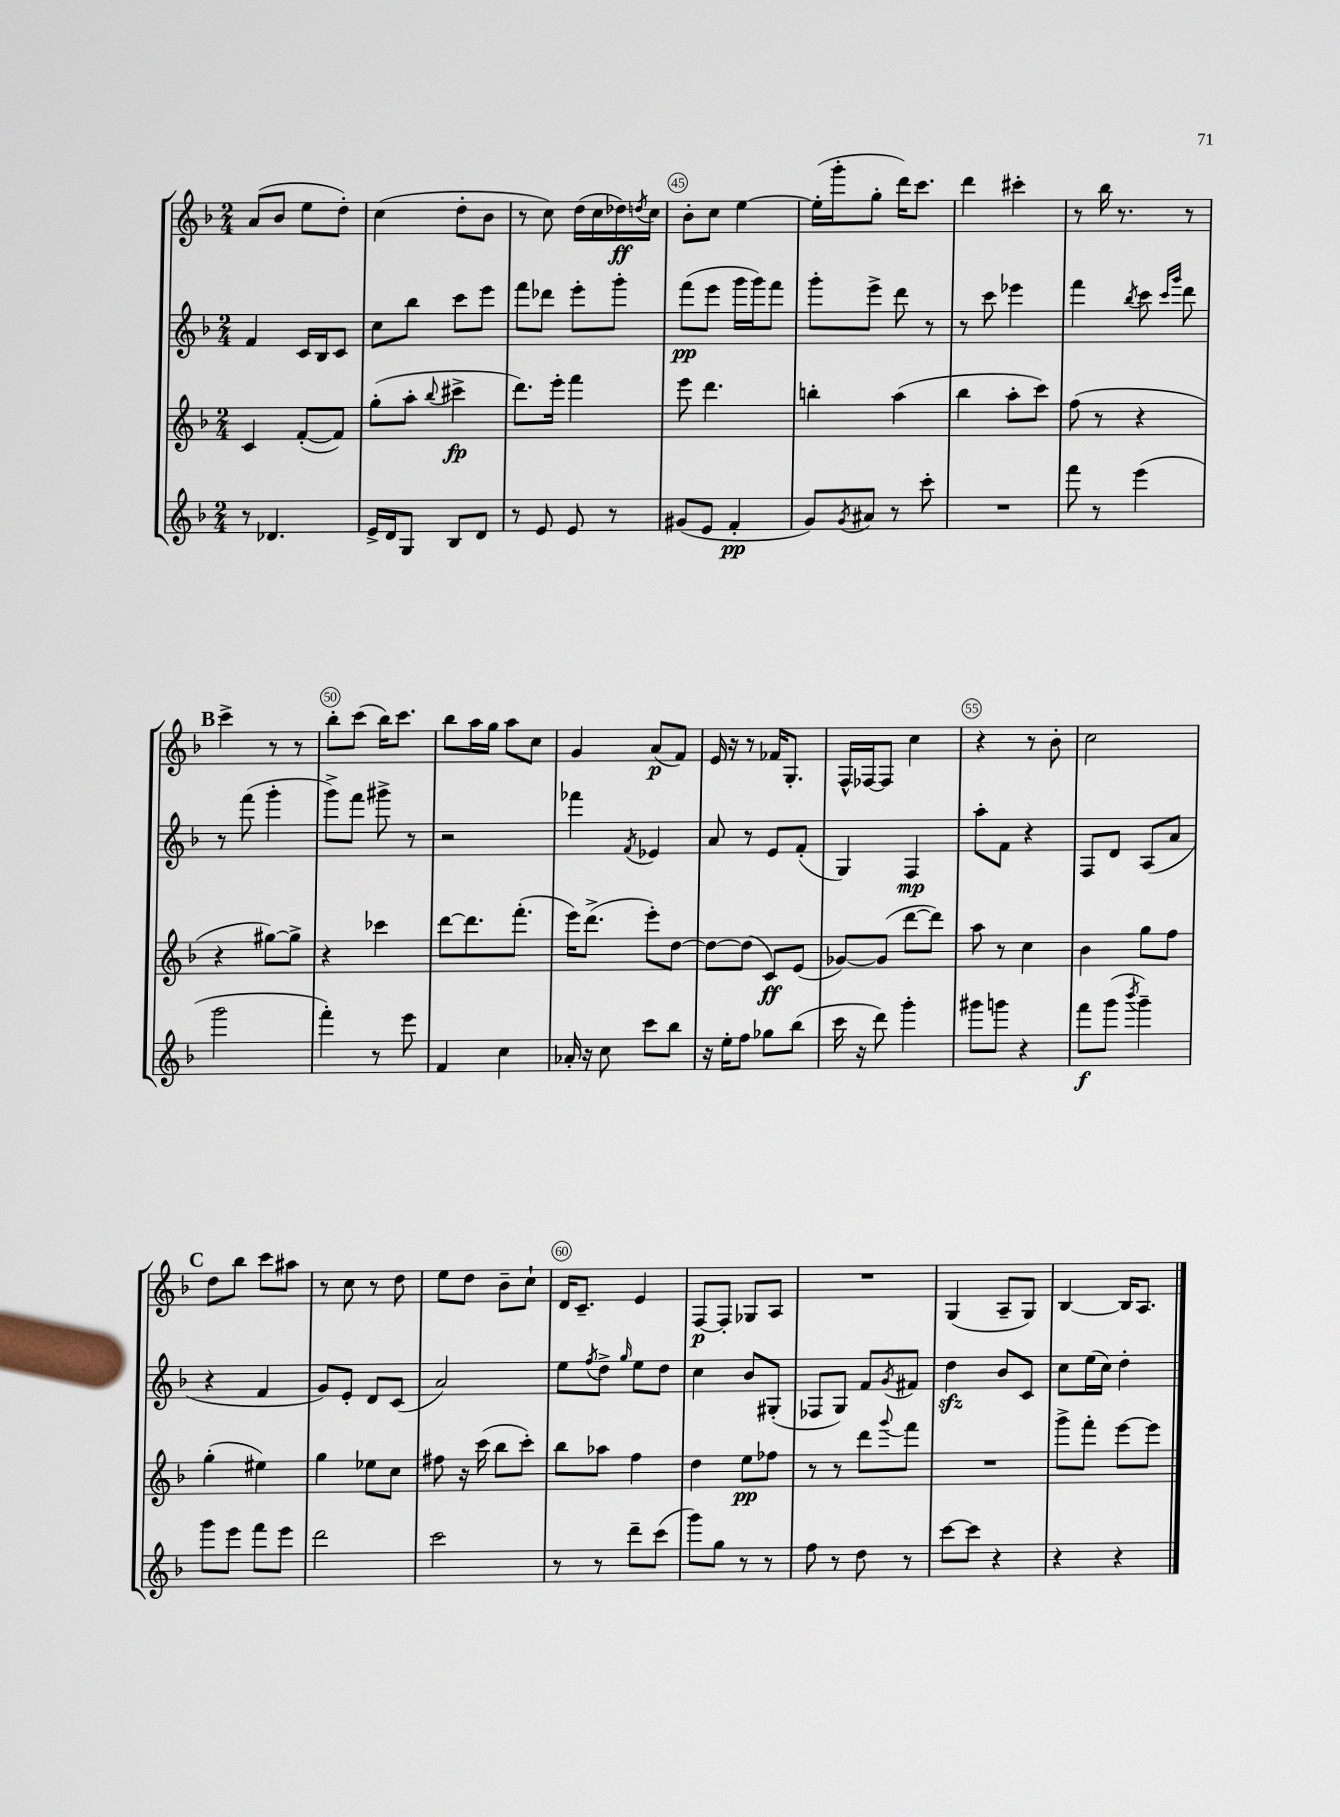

**kern	**kern	**kern	**kern
*staff4	*staff3	*staff2	*staff1
*clefG2	*clefG2	*clefG2	*clefG2
*k[b-]	*k[b-]	*k[b-]	*k[b-]
*M2/4	*M2/4	*M2/4	*M2/4
8r	4c/	4f/	(8a/L
4.d-/	.	.	8b-/J
.	([8f'/L	16c/LL	8ee\L
.	.	16B-/J	.
.	8f/]J)	8c/J	8dd'\J)
=	=	=	=
16e^/LL	(8gg'\L	8cc\L	(4cc\
16d/J	.	.	.
8G/J	8aa'\J	8bb-\J	.
.	8qqbb-/	.	.
8B-/L	4ccc#^\	8ccc\L	8dd'\L
8d/J	.	8eee\J	8b-\J
=	=	=	=
8r	8.ddd\L)	8fff\L	8r
8e/	.	8ddd-\J	8cc\)
.	16eee'\Jk	.	.
8e/	4fff\	8eee'\L	(16dd\LL
.	.	.	16cc\
8r	.	8ggg'\J	16dd-\)
.	.	.	8qdd/
.	.	.	16cc\JJ
=	=	=	=
(8g#/L	8eee\	(8fff\L	8b-'\L
8e/J	4.ddd\	8eee\J	8cc\J
4f'/	.	16ggg\LL	[4ee\
.	.	16ggg\J)	.
.	.	8fff\J	.
=	=	=	=
8g/L)	4bb'\	8ggg'\L	(16ee'\]LL
.	.	.	16ggg'\J
8qg/	.	.	.
8a#/J	.	8eee^\J	8gg'\J
8r	(4aa\	8ddd\	16ddd\LK)
.	.	.	8.ccc\J
8ccc'\	.	8r	.
=	=	=	=
2r	4bb-\	8r	4ddd\
.	.	8ccc\	.
.	8aa'\L	4eee-\	4ccc#'\
.	8ccc\J)	.	.
=	=	=	=
8fff\	(8ff\	4fff\	8r
8r	8r	.	16bb-\
.	.	.	8.r
.	.	8qbb-/	.
(4eee\	4r	8ccc\	.
.	.	16qqccc/LL	.
.	.	16qqggg/JJ	.
.	.	8ddd\	8r
=	=	=	=
2ggg\	4r	8r	4ccc^\
.	.	(8fff\	.
.	[8gg#\L)	4ggg'\	8r
.	8gg#^\]J	.	8r
=	=	=	=
4fff'\)	4r	8ggg^\L)	8bb-'\L
.	.	8fff\J	(8ccc\J
8r	4ccc-\	8ggg#^\	16bb-\LK)
.	.	.	8.ccc\J
8eee\	.	8r	.
=	=	=	=
4f/	[8ddd\L	2r	8bb-\L
.	8.ddd\]	.	16aa\L
.	.	.	16gg\JJ
4cc\	.	.	8aa\L
.	(8.fff'\J	.	.
.	.	.	8cc\J
=	=	=	=
16a-'/	16eee\LK)	4fff-\	4g/
16r	(8.ddd^\J	.	.
8cc\	.	.	.
.	.	8qf/	.
8ccc\L	8eee'\L)	4e-/	(8a/L
8bb-\J	[8dd\J	.	8f/J)
=	=	=	=
16r	8dd\_L	8a/	16e/
16ee'\LK	.	.	16r
8ff\J	(8dd\]J	8r	8r
8gg-\L	8c/L)	8e/L	16f-/LK
.	.	.	8.G'/J
(8bb-\J	(8e/J	(8f'/J	.
=	=	=	=
16ccc\	[8g-/L)	4G/)	16F^^/LL
16r	.	.	[16F-/J
8ddd\)	(8g-/]J	.	8F-/]J
4ggg'\	[8ddd\L	4F/	4cc\
.	8ddd\]J)	.	.
=	=	=	=
8ggg#\L	8aa\	8aa'\L	4r
8ggg\J	8r	8f\J	.
4r	4cc\	4r	8r
.	.	.	8b-'\
=	=	=	=
8fff\L	4b-\	8F/L	2cc\
(8ggg\J	.	8d/J	.
8qbbb-/	.	.	.
4ggg~\)	8gg\L	(8A/L	.
.	8ff\J	8a/J	.
=	=	=	=
8ggg\L	(4gg'\	4r	8dd\L
8eee\J	.	.	8bb-\J
8fff\L	4ee#\)	4f/	8ccc\L
8eee\J	.	.	8aa#\J
=	=	=	=
2ddd\	4gg\	8g/L)	8r
.	.	8e'/J	8cc\
.	8ee-\L	8d/L	8r
.	8cc\J	(8c/J	8dd\
=	=	=	=
2ccc\	8ff#\	2a/)	8ee\L
.	16r	.	8dd\J
.	(16ccc\	.	.
.	8bb-\L	.	8b-~\L
.	8ccc'\J)	.	8cc`\J
=	=	=	=
8r	8bb-\L	8ee\L	16d/LK
.	.	.	8.c~/J
.	.	8qff/	.
8r	8aa-\J	8dd^\J	.
.	.	16qqgg/	.
8ddd~\L	4ff\	8ee\L	4e/
(8ccc\J	.	8dd\J	.
=	=	=	=
8ggg\L)	4dd\	4cc\	[8F/L
8gg\J	.	.	8F'/]J
8r	8ee\L	8b-/L	8G-/L
8r	8ff-\J	(8G#'/J	8A/J
=	=	=	=
8ff\	8r	8F-/L	2r
8r	8r	8G/J)	.
8dd\	8ddd\L	8f/L	.
.	8qqggg/	8qg/	.
8r	8fff\J	8f#/J	.
=	=	=	=
[8ccc\L	2r	4dd\	(4G/
8ccc\]J	.	.	.
4r	.	8b-/L	8A~/L
.	.	8c/J	8G/J)
=	=	=	=
4r	8ggg^\L	8cc\L	[4B-/
.	8fff'\J	(16ee\L	.
.	.	16cc\JJ)	.
4r	[8eee\L	4dd'\	16B-/]LK
.	.	.	8.A/J
.	8eee\]J	.	.
==	==	==	==
*-	*-	*-	*-
